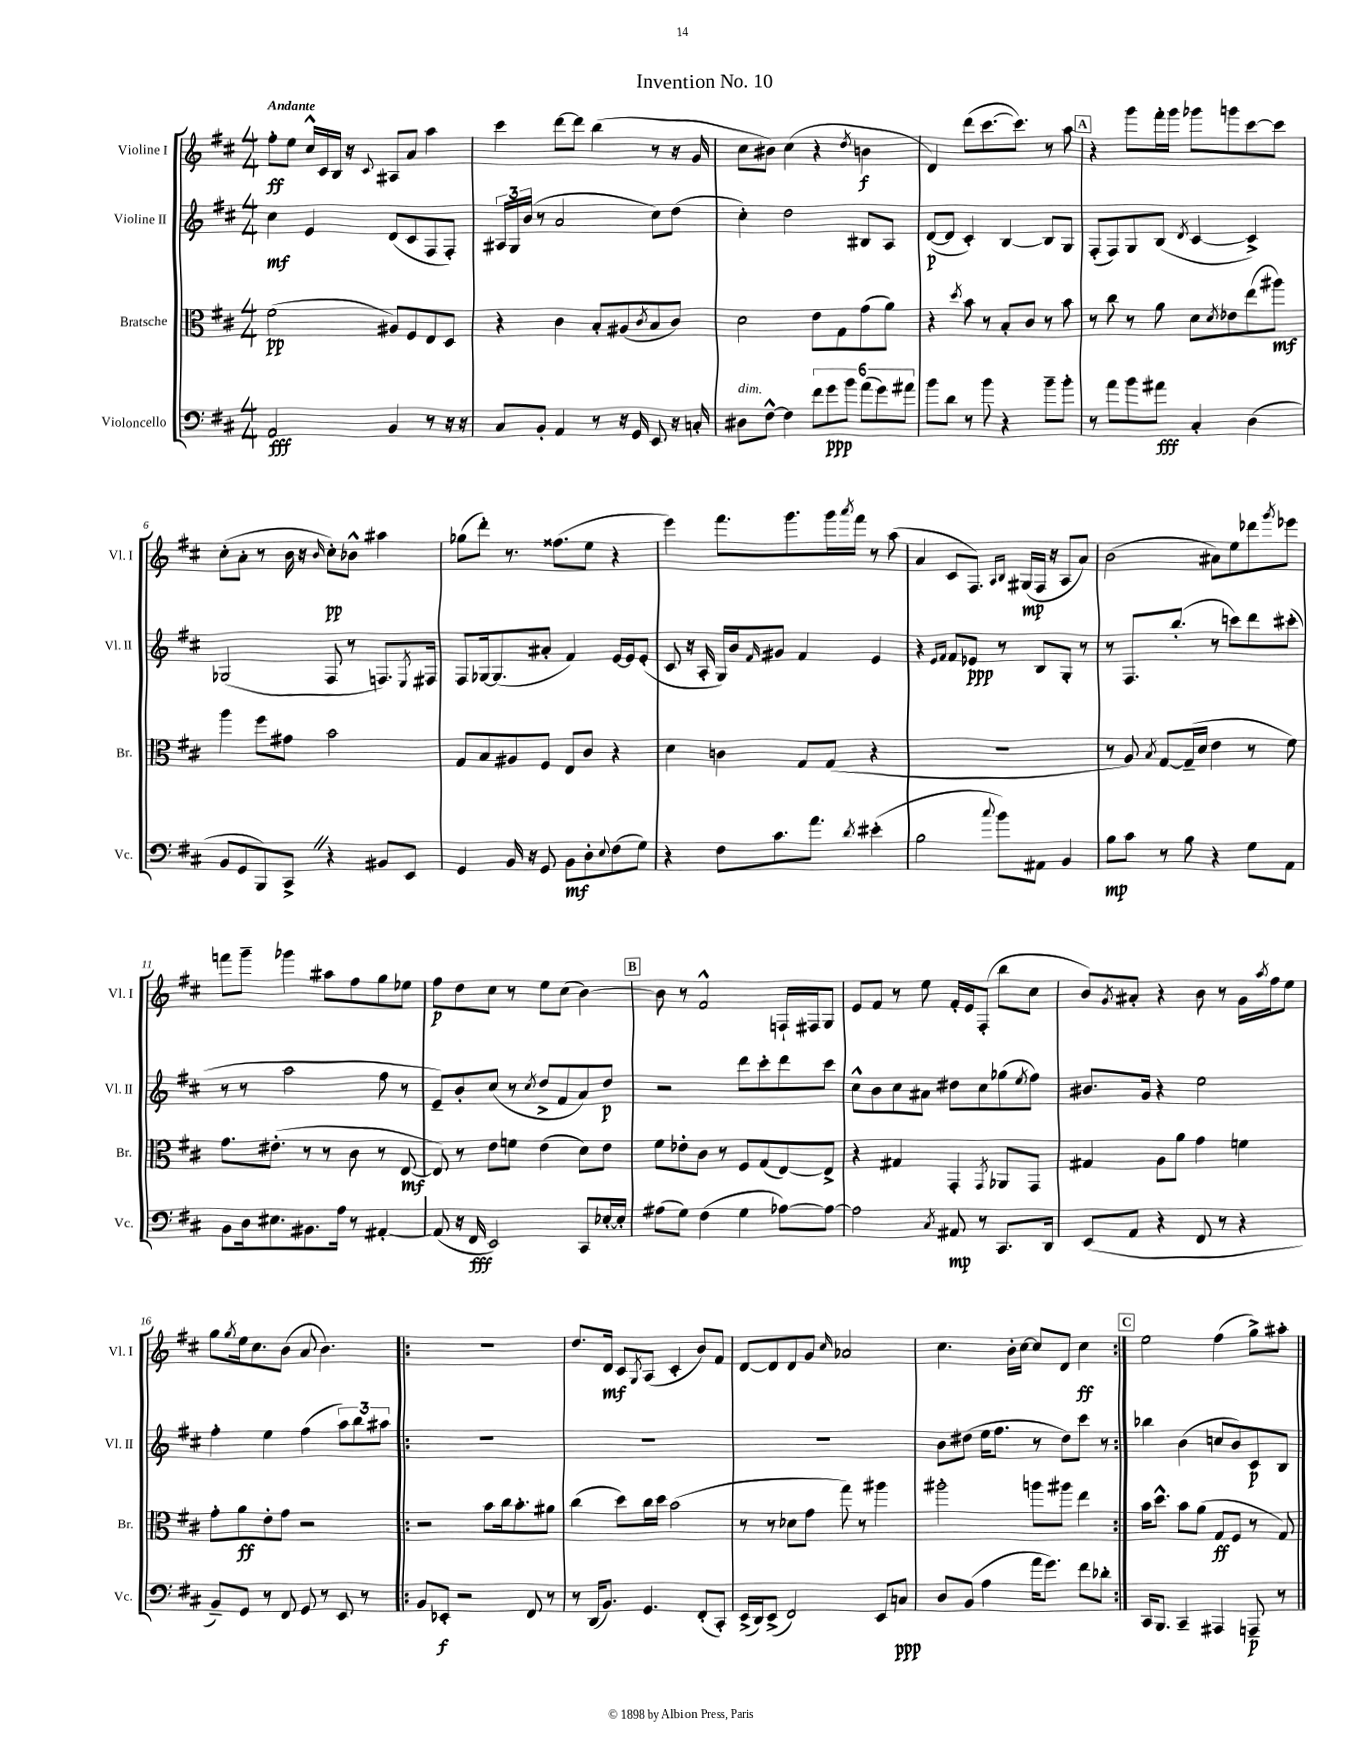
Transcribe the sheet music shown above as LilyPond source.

\header { title = "Invention No. 10" }
<<
\new StaffGroup <<
\new Staff = "s0" \with { instrumentName = "Violine I" shortInstrumentName = "Vl. I" } {
    \clef treble \key d \major \numericTimeSignature \time 4/4 \tempo "Andante"
    fis''8-.\ff e''8 cis''16-^ cis'16 b16 r16 \appoggiatura { cis'8 } ais8 a'8 a''4 |
    cis'''4 d'''8~ d'''8 b''4( r8 r16 g'16 |
    cis''8 bis'8) cis''4( r4 \acciaccatura { d''8 } b'4\f |
    d'4) d'''8( cis'''8.~ cis'''8.) r8 a''8 |
    \mark \markup { \box "A" } r4 g'''8 fis'''16-. g'''16 ges'''8 g'''8 cis'''8~ cis'''8 |
    cis''8-.( a'8-. r8 b'16 r16 \grace { b'16 } cis''8-.\pp) bes'8-^ ais''4 |
    ges''8( d'''8-.) r8. fisis''8.( e''8 r4 |
    e'''4) fis'''8. g'''8. g'''16 \acciaccatura { a'''8 } fis'''16 r8 a''8( |
    a'4 cis'8 fis8.) \grace { a16 b16 } gis16\mp( fis16 r16 a8 a'8) |
    b'2( ais'8) e''8 des'''8 \acciaccatura { g'''8 } ees'''8 |
    f'''8 g'''8-- ges'''4 ais''8 fis''8 g''8 ees''8 |
    fis''8\p d''8 cis''8 r8 e''8 cis''8( b'4~) |
    \mark \markup { \box "B" } b'8 r8 fis'2-^ f16-! fis16 g8 |
    e'8 fis'8 r8 e''8 fis'16-. e'16 fis8-.( b''8 cis''8 |
    b'8) \acciaccatura { g'8 } ais'8-. r4 b'8 r8 g'16 \acciaccatura { a''8 } fis''16 e''8 |
    g''8 \acciaccatura { g''8 } e''16 cis''8. b'8( a'8 b'4.) |
    \repeat volta 2 { R1 |
    d''8. d'16\mf cis'8 \acciaccatura { g8 } a8( cis'4-. b'8) fis'8 |
    d'8~ d'8 d'8 g'8 \grace { cis''16 } aes'2 |
    cis''4. b'16-. cis''16~ cis''8 d'8 cis''4\ff | }
    \mark \markup { \box "C" } e''2 fis''4( g''8->) ais''8-. \bar "|." |
}
\new Staff = "s1" \with { instrumentName = "Violine II" shortInstrumentName = "Vl. II" } {
    \clef treble \key d \major \numericTimeSignature \time 4/4
    cis''4\mf e'4 d'8( cis'8 fis8 fis8-.) |
    \tuplet 3/2 { ais16 g16 b'16( } r8 a'2 cis''8) d''8( |
    cis''4-.) d''2 bis8 a8 |
    d'8~\p( d'8 cis'4-.) b4~ b8 g8 |
    \mark \markup { \box "A" } fis8-.( fis8) g8 b8( \acciaccatura { d'8 } cis'4~ cis'4->) |
    ges2( fis8 r8 f8.) \acciaccatura { e8 } fis16 |
    fis8 ges16~ ges8.( ais'8-. fis'4) e'16~ e'16 e'8-.( |
    cis'8 r16 a16-. g16) b'16 \grace { fis'16 } gis'8 fis'4 e'4 |
    r4 \grace { e'16 fis'16 } fis'8 ees'8\ppp r8 b8 g8-. r8 |
    r8 fis8. b''8.-.( r8 c'''8) d'''8 cis'''8-.( |
    r8 r8 a''2 fis''8 r8 |
    e'8--) b'8-. cis''8( r8 \acciaccatura { cis''8 } d''8-> fis'8 a'8) d''8\p |
    \mark \markup { \box "B" } r2 d'''8 cis'''8-. d'''8 cis'''8 |
    cis''8-^ b'8 cis''8 ais'8 dis''8 cis''8 ges''8( \acciaccatura { e''8 } fis''8) |
    bis'8. g'16 r4 e''2 |
    fis''4-. e''4 fis''4( \tuplet 3/2 { a''8) b''8 ais''8 } |
    \repeat volta 2 { R1 |
    R1 |
    R1 |
    b'8 dis''8( e''16 fis''8. r8 dis''8) cis'''8 r8 | }
    \mark \markup { \box "C" } bes''4 b'4( c''8 b'8) cis'8\p b8 \bar "|." |
}
\new Staff = "s2" \with { instrumentName = "Bratsche" shortInstrumentName = "Br." } {
    \clef alto \key d \major \numericTimeSignature \time 4/4
    fis'2\pp( ais8) fis8 e8 d8 |
    r4 cis'4 b8-. ais8( \acciaccatura { cis'8 } b8 cis'8) |
    d'2 e'8 g8 g'8( a'8) |
    r4 \acciaccatura { d''8 } b'8 r8 b8-. cis'8 r8 b'8 |
    \mark \markup { \box "A" } r8 cis''8 r8 a'8 d'8 \acciaccatura { d'8 } ees'8 e''8( ais''8\mf) |
    a''4 fis''8 gis'8 b'2 |
    g8 b8 ais8 fis8 e8 cis'8 r4 |
    d'4 c'4 g8 g8( r4 |
    R1 |
    r8 a8) \acciaccatura { b8 } g8~ g16--( d'16 e'4 r8 fis'8) |
    g'8. eis'8.-.( r8 r8 cis'8 r8 e8~\mf |
    e8) r8 e'8 f'8 e'4( d'8) e'8 |
    \mark \markup { \box "B" } fis'8 ees'8-. cis'8 r8 fis8 g8( e8~) e8-> |
    r4 gis4 g,4-. \acciaccatura { g,8 } aes,8 g,8 |
    gis4 a8 a'8 g'4 f'4 |
    g'8-. a'8\ff e'8-. g'8 r2 |
    \repeat volta 2 { r2 b'8 cis''16 b'8.-. ais'8 |
    cis''4( d''8) cis''16 d''16 b'2( |
    r8 r8 des'8 g'8 g''8) r8 ais''4 |
    ais''2-. a''8 ais''8 e''4 | }
    \mark \markup { \box "C" } b'16 d''8.-^ b'8 a'8( g8\ff fis8 r8 g8) \bar "|." |
}
\new Staff = "s3" \with { instrumentName = "Violoncello" shortInstrumentName = "Vc." } {
    \clef bass \key d \major \numericTimeSignature \time 4/4
    a,2\fff b,4 r8 r16 r16 |
    cis8 b,8-. a,4 r8 r16 g,16 e,8 r16 c16-. |
    dis8^\markup { \italic "dim." } fis8~-^ fis4 \tuplet 6/4 { fis'8 g'8\ppp b'8 a'8( g'8) ais'8 } |
    b'8 d'8 r8 b'8 r4 b'8-- b'8-. |
    \mark \markup { \box "A" } r8 a'8 b'8 ais'8\fff cis4-. d4( |
    b,8 g,8 b,,8) cis,8-> \once \override BreathingSign.text = \markup { \musicglyph "scripts.caesura.straight" } \breathe r4 bis,8 e,8 |
    g,4 b,16 r16 g,8 b,8\mf d8-. \appoggiatura { e8 } fis8( g8) |
    r4 fis8 cis'8. a'8. \acciaccatura { d'8 } eis'4-.( |
    b2 \appoggiatura { cis''8 } b'8) ais,8 b,4 |
    b8\mp cis'8 r8 b8 r4 g8 a,8 |
    b,8 d16 eis8. bis,8. a16 r8 ais,4~-. |
    ais,8( r16 fis,16\fff e,2) cis,8 ees16~-. ees16-. |
    \mark \markup { \box "B" } ais8( g8) fis4( g4 aes8~) aes8~ |
    aes2 \acciaccatura { cis8 } ais,8\mp r8 cis,8. d,16 |
    e,8( a,8 r4 fis,8 r8 r4 |
    b,8--) g,8 r8 fis,8 g,8 r8 e,8 r8 |
    \repeat volta 2 { b,8 ees,8-.\f r2 fis,8 r8 |
    r8 d,16( b,8.) g,4. fis,8-.( cis,8-.) |
    e,16->( d,16) e,8->( fis,2) e,8 c8\ppp |
    d8 b,8( a4 a'16 g'8.) fis'8 des'8-. | }
    \mark \markup { \box "C" } cis,16 b,,8. cis,4-- ais,,4 a,,8--\p r8 \bar "|." |
}
>>
>>
